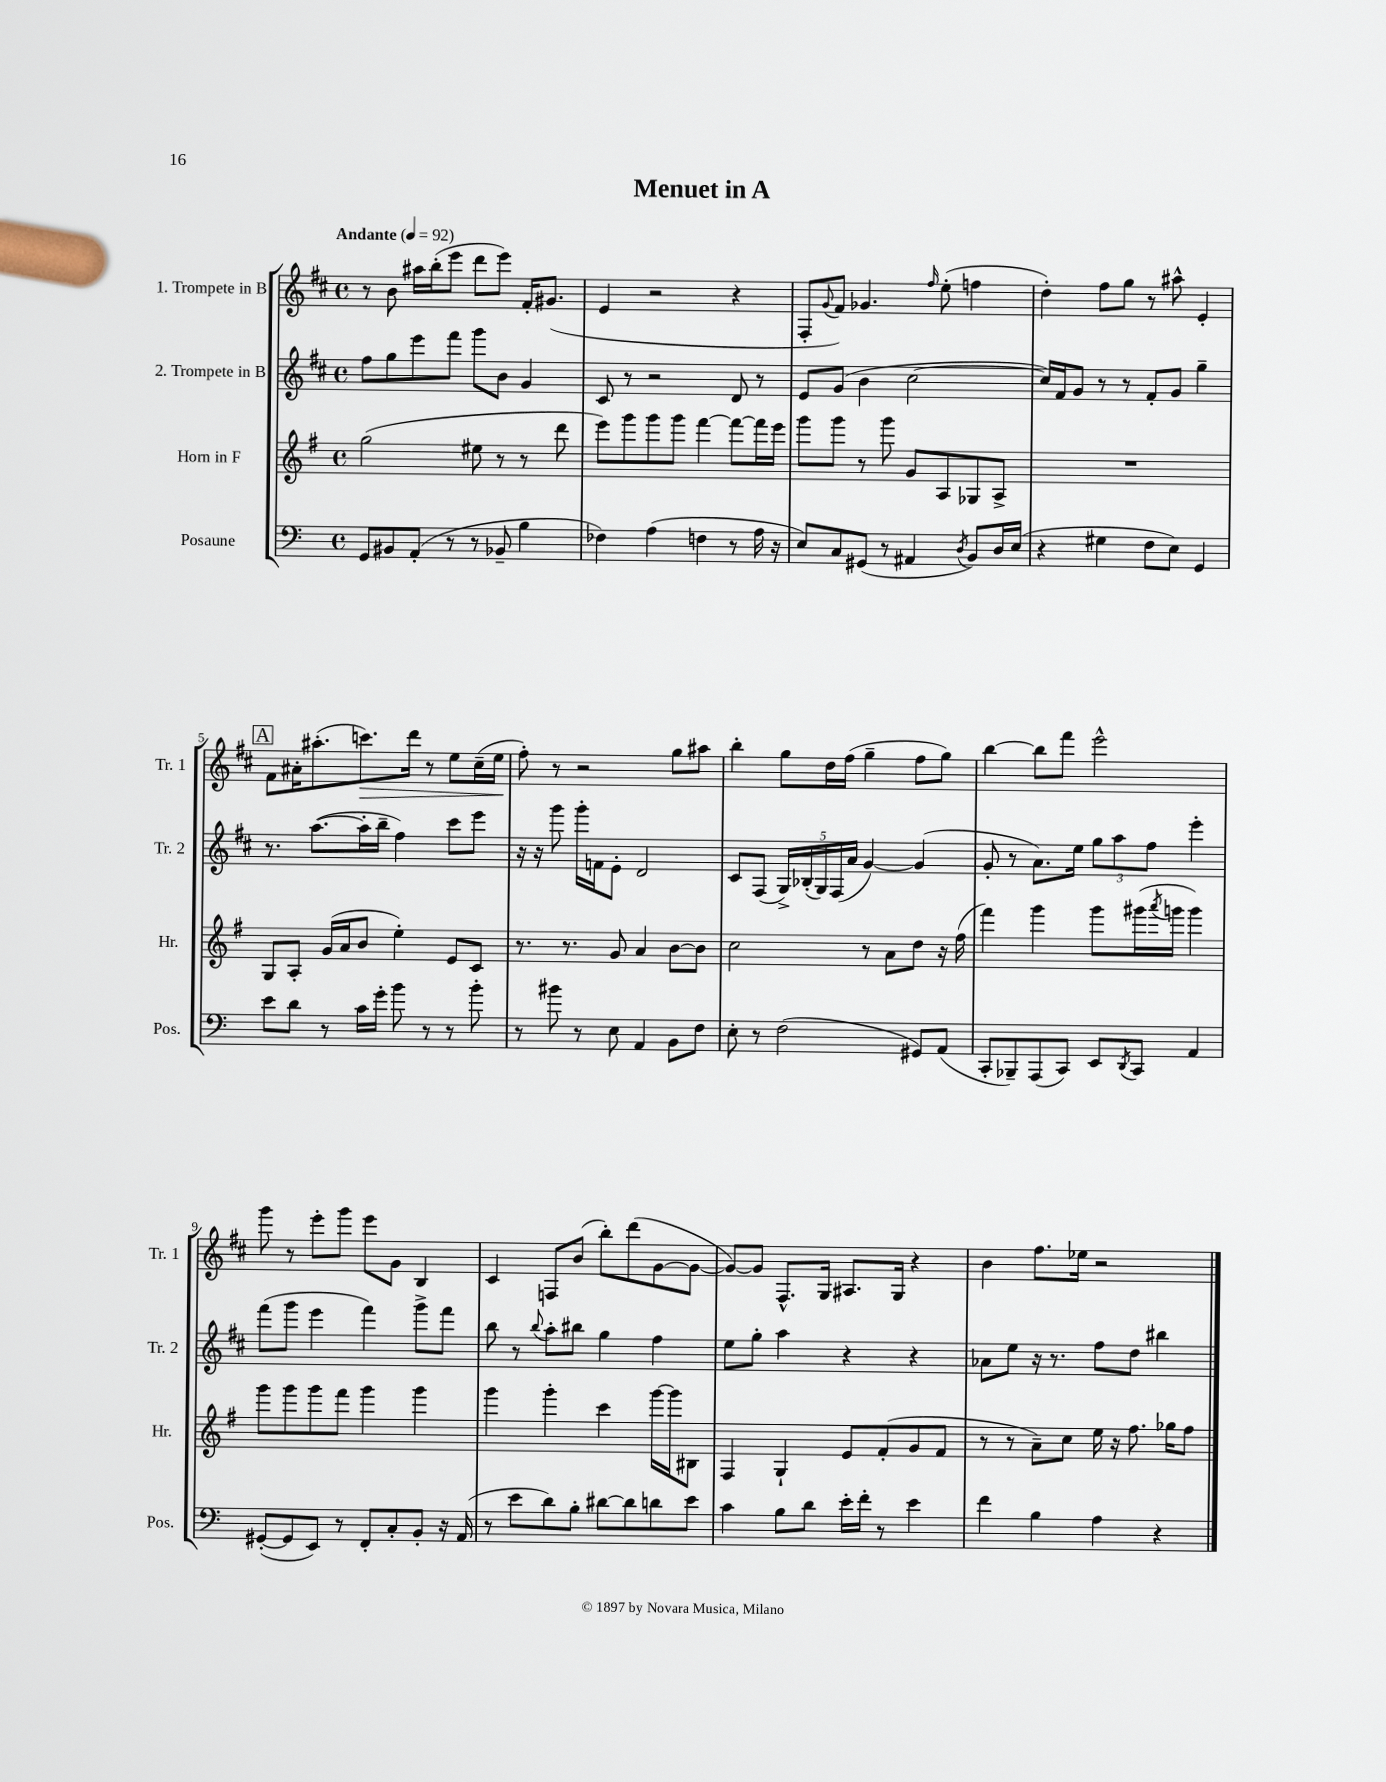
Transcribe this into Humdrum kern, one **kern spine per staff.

**kern	**kern	**kern	**kern
*staff4	*staff3	*staff2	*staff1
*clefF4	*clefG2	*clefG2	*clefG2
*k[]	*k[f#]	*k[f#c#]	*k[f#c#]
*M4/4	*M4/4	*M4/4	*M4/4
*met(c)	*met(c)	*met(c)	*met(c)
*MM92	*MM92	*MM92	*MM92
8GG	(2gg	8ff#	8r
8BB#	.	8gg	8b
(8AA'	.	8eee	16aa#
.	.	.	(16bb'
8r	.	8fff#	8eee
8r	8ee#	8ggg	8ddd
8BB-~	8r	8b	8eee)
4B	8r	4g	16f#'
.	.	.	(8.g#
.	8ddd	.	.
=	=	=	=
4F-)	8eee)	8c#	4e
.	8ggg	8r	.
(4A	8ggg	2r	2r
.	8ggg	.	.
4F	[4fff#	.	.
8r	8fff#_	8d	4r
16A	16fff#]	8r	.
16r	16eee	.	.
=	=	=	=
8E)	8ggg	8e	8F#'
.	.	.	8qqg
8C	8ggg	(8g	8f#)
(8GG#	8r	4b	4.g-
8r	8ggg	.	.
4AA#	8g	[2cc#	.
.	.	.	16qqff#
.	8A	.	(8ee'
8qD	.	.	.
8BB)	8G-	.	4ff
16D	8A^	.	.
(16E	.	.	.
=	=	=	=
4r	1r	16cc#])	4dd')
.	.	16f#	.
.	.	8g	.
4G#	.	8r	8ff#
.	.	8r	8gg
8F	.	8f#'	8r
8E)	.	8g	8aa#^^
4GG	.	4gg~	4e'
=	=	=	=
8e	8G	8.r	8f#
8d	8A'	.	16a#'
.	.	([8.aa	(8.aa#'
8r	(16g	.	.
.	16a	.	.
16c	8b	16aa']	8.ccc)
16g'	.	16bb~	.
8b	4ee')	4ff#)	.
.	.	.	16ddd
8r	.	.	8r
8r	8e	8ccc#	8ee
8b'	8c	8eee	(16cc#~
.	.	.	16ee
=	=	=	=
8r	8.r	16r	8ff#')
.	.	16r	.
8b#	.	8ggg	8r
.	8.r	.	.
8r	.	16ggg'	2r
.	.	16f	.
8E	8g	8e'	.
4AA	4a	2d	.
8BB	[8b	.	8gg
8F	8b]	.	8aa#
=	=	=	=
8E'	2cc	8c#	4bb'
8r	.	(8F#	.
(2F	.	20G^)	8gg
.	.	(20B-'	.
.	.	20G)	.
.	.	.	16dd
.	.	(20F#	.
.	.	.	(16ff#
.	.	20a	.
.	8r	[4g)	4gg~
.	8a	.	.
8GG#)	8dd	(4g]	8ff#
(8AA	16r	.	8gg)
.	(16ff#	.	.
=	=	=	=
8CC'	4fff#)	8g'	[4bb
8BBB-~)	.	8r	.
(8AAA	4ggg	8.a)	8bb]
8CC)	.	.	8fff#
.	.	16ee	.
8EE	8ggg	12gg	2eee^^
.	.	12aa	.
8qDD	.	.	.
8CC	(16ggg#	.	.
.	.	12ff#	.
.	8qaaa	.	.
.	16ggg	.	.
4AA	4ggg)	4eee'	.
=	=	=	=
([8GG#'	8ggg	(8fff#	8ggg
8GG#]	8ggg	8ggg	8r
8EE)	8ggg	4eee	8eee'
8r	8fff#	.	8ggg
8FF'	4ggg	4fff#)	8eee
8C'	.	.	8g
8BB'	4ggg	8ggg^	4B
16r	.	8fff#	.
(16AA	.	.	.
=	=	=	=
8r	4ggg	8bb	4c#
8e	.	8r	.
.	.	8qqbb	.
8d)	4ggg'	8aa'	8F
8B'	.	8bb#	(8b
[8d#	4ccc	4gg	8bb')
8d#]	.	.	(8ddd
8d	[16ggg	4ff#	[8g
.	16ggg]	.	.
8e	8B#	.	8g_
=	=	=	=
4c	4F#	8ee	8g_)
.	.	8gg'	8g]
8B	4G`	4aa	8.F#^^
8d	.	.	.
.	.	.	16G
16e'	8e	4r	8.A#
16f'	.	.	.
8r	(8f#'	.	.
.	.	.	16G
4e	8g	4r	4r
.	8f#	.	.
=	=	=	=
4f	8r	8a-	4b
.	8r	8ee	.
4B	8a~)	16r	8.ff#
.	.	8.r	.
.	8cc	.	.
.	.	.	16ee-
4A	16ee	8ff#	2r
.	16r	.	.
.	8.ff#	8dd	.
4r	.	4bb#	.
.	16gg-	.	.
.	8ff#	.	.
==	==	==	==
*-	*-	*-	*-
